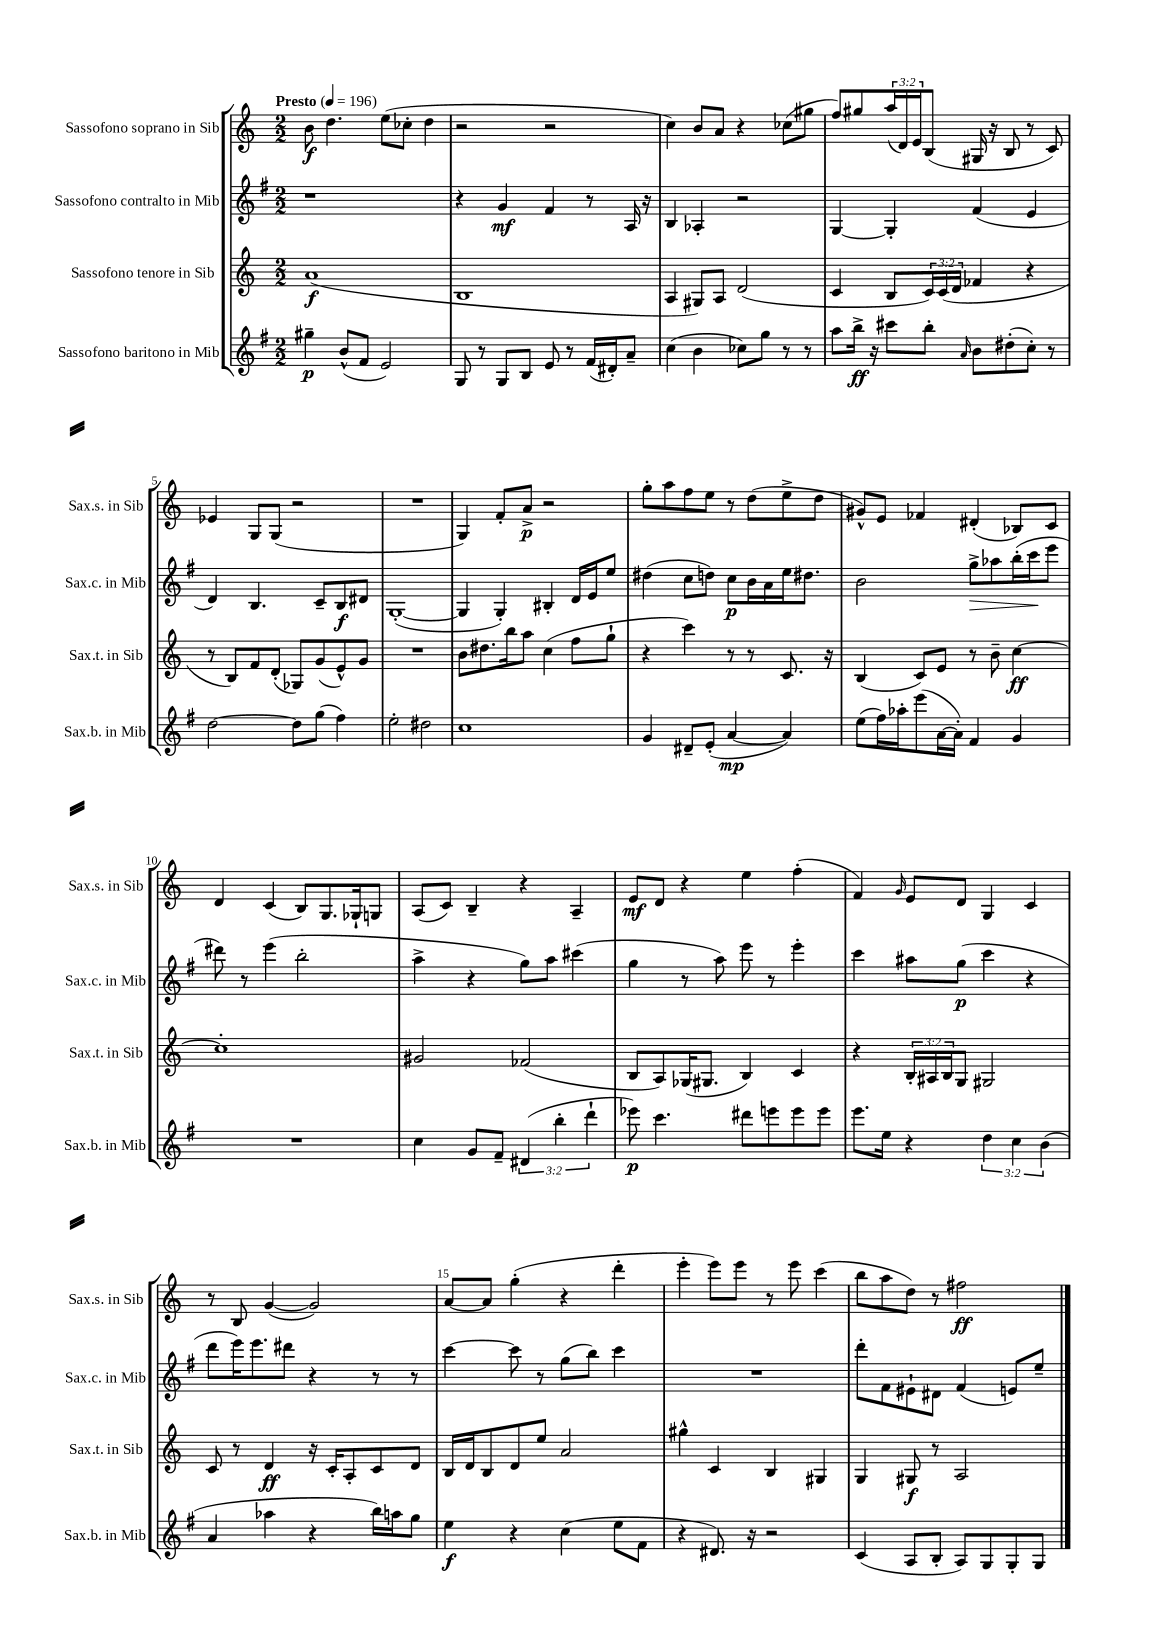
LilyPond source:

<<
\new StaffGroup <<
\new Staff = "s0" \with { instrumentName = "Sassofono soprano in Sib" shortInstrumentName = "Sax.s. in Sib" } {
    \clef treble \key c \major \numericTimeSignature \time 2/2 \override Staff.TupletNumber.text = #tuplet-number::calc-fraction-text \tempo "Presto" 4 = 196
    b'8\f d''4. e''8( ces''8-. d''4 |
    r2 r2 |
    c''4) b'8 a'8 r4 ces''8( gis''8 |
    f''8) gis''8 \tuplet 3/2 { a''16( d'16) e'16 } b8( gis16 r16 b8 r8 c'8) |
    ees'4 g8 g8( r2 |
    R1 |
    g4) f'8-. a'8->\p r2 |
    g''8-. a''8 f''8 e''8 r8 d''8( e''8-> d''8 |
    gis'8-^) e'8 fes'4 dis'4-.( bes8) c'8 |
    d'4 c'4( b8) g8. ges16-! g8 |
    a8( c'8) b4-- r4 a4-- |
    e'8\mf d'8 r4 e''4 f''4-.( |
    f'4) \grace { g'16 } e'8 d'8 g4 c'4 |
    r8 b8 g'4~( g'2) |
    a'8~ a'8 g''4-.( r4 d'''4-. |
    e'''4-. e'''8) e'''8 r8 e'''8 c'''4( |
    b''8 a''8 d''8) r8 fis''2\ff \bar "|." |
}
\new Staff = "s1" \with { instrumentName = "Sassofono contralto in Mib" shortInstrumentName = "Sax.c. in Mib" } {
    \clef treble \key g \major \numericTimeSignature \time 2/2
    r1 |
    r4 g'4\mf fis'4 r8 a16 r16 |
    b4 aes4-. r2 |
    g4~ g4-. fis'4( e'4 |
    d'4) b4. c'8-- b8\f dis'8 |
    g1~-.( |
    g4 g4-.) bis4-. d'16 e'16 e''8 |
    dis''4( c''8 d''8) c''8\p b'16 a'16 e''16 dis''8. |
    b'2 g''8->\> aes''8 b''16-.( c'''16\! e'''8 |
    dis'''8) r8 e'''4( b''2-. |
    a''4-> r4 g''8) a''8 cis'''4( |
    g''4 r8 a''8) e'''8 r8 e'''4-. |
    c'''4 ais''8 g''8\p( c'''4 r4 |
    d'''8 e'''16) e'''8. dis'''8 r4 r8 r8 |
    c'''4~ c'''8 r8 g''8( b''8) c'''4 |
    R1 |
    d'''8-. fis'8 eis'8-! dis'8 fis'4( e'8) e''8-- \bar "|." |
}
\new Staff = "s2" \with { instrumentName = "Sassofono tenore in Sib" shortInstrumentName = "Sax.t. in Sib" } {
    \clef treble \key c \major \numericTimeSignature \time 2/2 \override Staff.TupletNumber.text = #tuplet-number::calc-fraction-text
    a'1\f( |
    b1 |
    a4 gis8) a8 d'2( |
    c'4 b8 \tuplet 3/2 { c'16) c'16( d'16 } fes'4 r4 |
    r8 b8) f'8 d'8-.( ges8) g'8( e'8-^) g'8 |
    R1 |
    b'8 dis''8. b''16 a''8 c''4( f''8 g''8-! |
    r4 c'''4) r8 r8 c'8. r16 |
    b4( c'8) e'8 r8 b'8-- c''4~\ff |
    c''1-. |
    gis'2 fes'2( |
    b8 a8) ges16( gis8. b4) c'4 |
    r4 \tuplet 3/2 { b16-. ais16 b16 } g8 gis2 |
    c'8 r8 d'4\ff r16 c'16-. a8-. c'8 d'8 |
    b16 d'16 b8 d'8 e''8 a'2 |
    gis''4-^ c'4 b4 gis4 |
    g4 gis8\f r8 a2 \bar "|." |
}
\new Staff = "s3" \with { instrumentName = "Sassofono baritono in Mib" shortInstrumentName = "Sax.b. in Mib" } {
    \clef treble \key g \major \numericTimeSignature \time 2/2 \override Staff.TupletNumber.text = #tuplet-number::calc-fraction-text
    gis''4--\p b'8-^( fis'8 e'2) |
    g8 r8 g8 b8 e'8 r8 fis'16( dis'16-.) a'8-- |
    c''4( b'4 ces''8) g''8 r8 r8 |
    a''8 b''16->\ff r16 cis'''8 b''8-. \grace { a'16 } b'8 dis''8-.( c''8-.) r8 |
    d''2~ d''8 g''8( fis''4) |
    e''2-. dis''2 |
    c''1 |
    g'4 dis'8-- e'8-.( a'4~\mp a'4) |
    e''8( fis''16) aes''16-. e'''8( a'16~ a'16-.) fis'4 g'4 |
    R1 |
    c''4 g'8 fis'8-- \tuplet 3/2 { dis'4( b''4-. d'''4-! } |
    ees'''8\p) c'''4. dis'''8 e'''8 e'''8 e'''8 |
    e'''8. e''16 r4 \tuplet 3/2 { d''4 c''4 b'4( } |
    a'4 aes''4 r4 b''16) a''16 g''8 |
    e''4\f r4 c''4( e''8 fis'8 |
    r4 dis'8.) r16 r2 |
    c'4( a8 b8-. a8) g8 g8-. g8 \bar "|." |
}
>>
>>
\layout { \context { \Score \override BarNumber.break-visibility = ##(#f #t #t) barNumberVisibility = #(every-nth-bar-number-visible 5) } }
